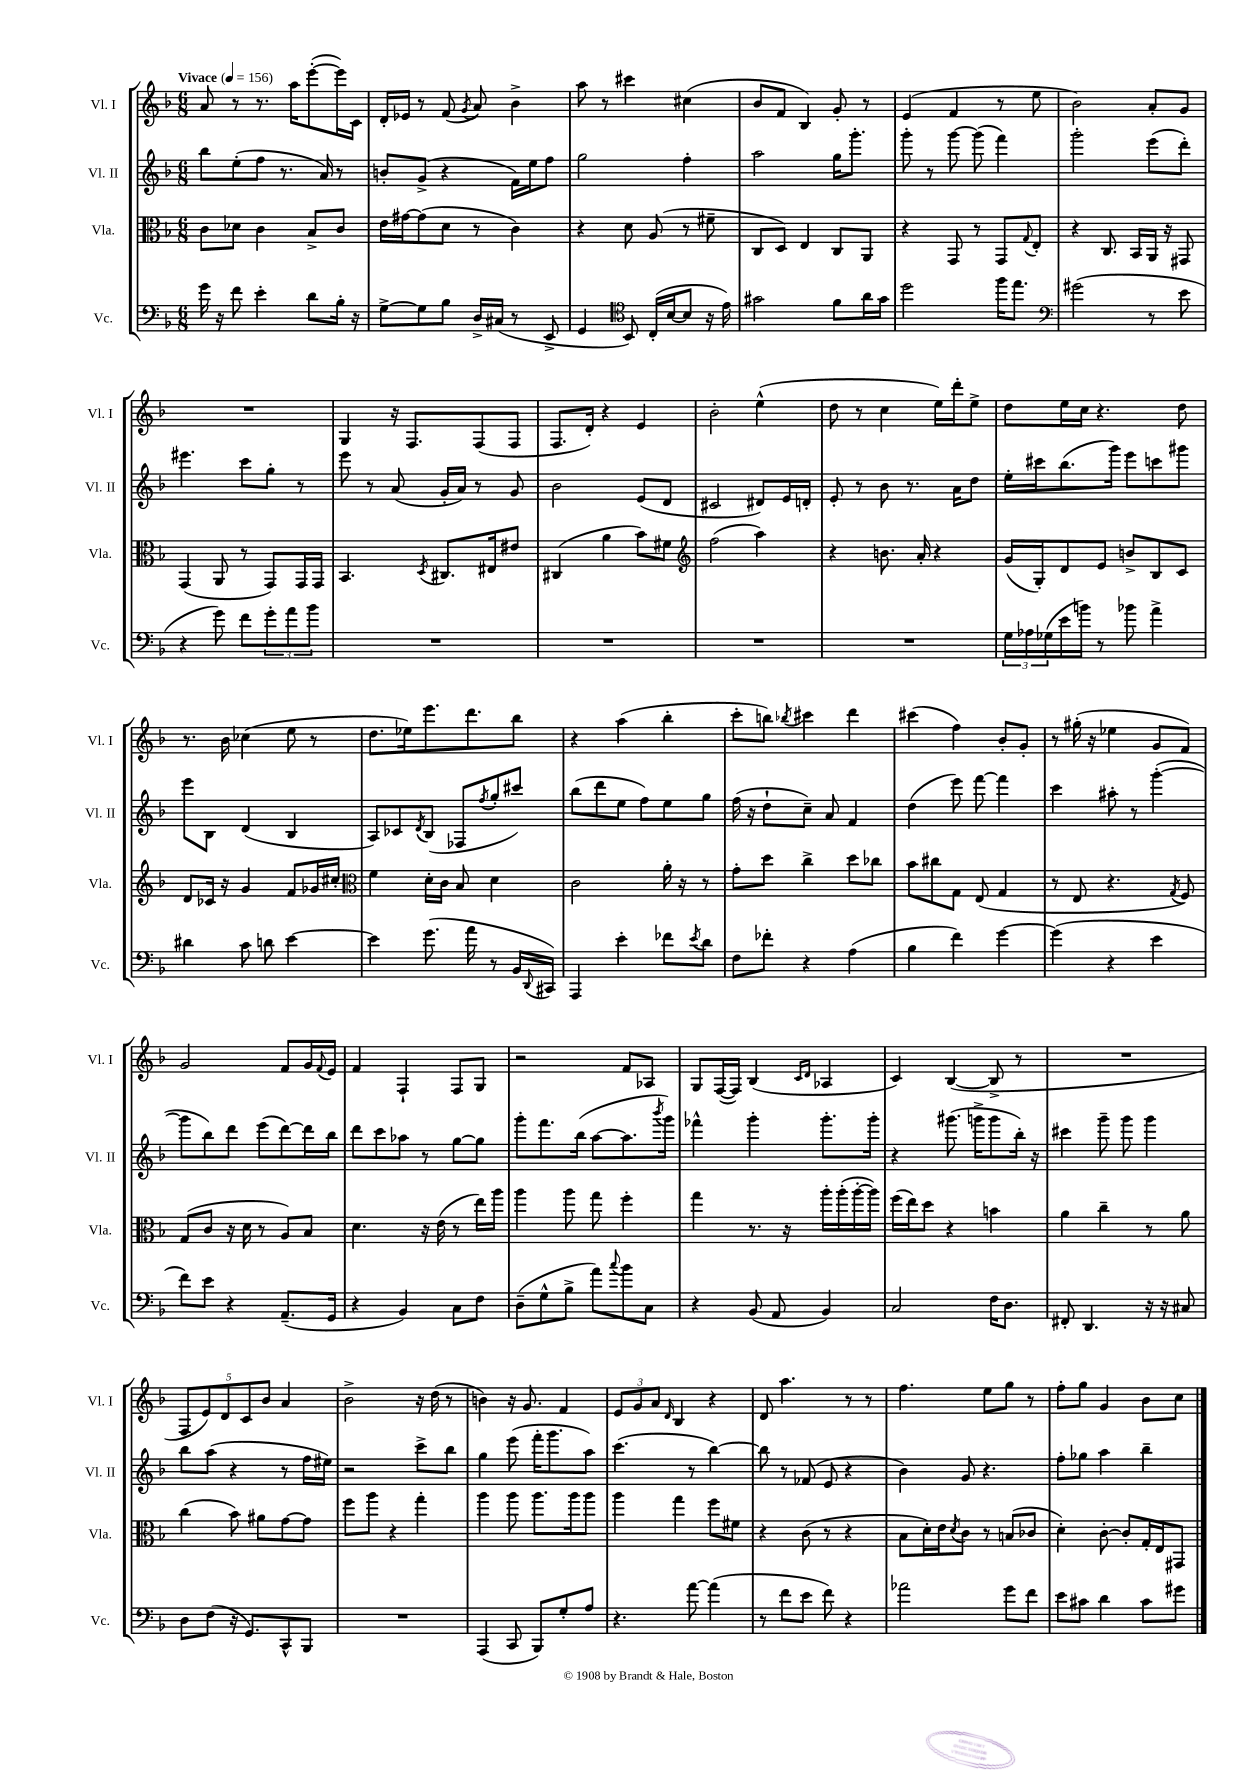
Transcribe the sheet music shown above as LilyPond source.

<<
\new StaffGroup <<
\new Staff = "s0" \with { instrumentName = "Vl. I" shortInstrumentName = "Vl. I" } {
    \clef treble \key f \major \numericTimeSignature \time 6/8 \tempo "Vivace" 4 = 156
    a'8 r8 r8. a''16 e'''8~-.( e'''16) c'16 |
    d'16-. ees'16 r8 f'8( \acciaccatura { g'8 } a'8) bes'4-> |
    a''8 r8 cis'''4 cis''4( |
    bes'8 f'8 bes4) g'8-. r8 |
    e'4( f'4 r8 e''8 |
    bes'2) a'8-. g'8 |
    R2. |
    g4 r16 f8. f8( f8 |
    f8. d'16-.) r4 e'4 |
    bes'2-. e''4-^( |
    d''8 r8 c''4 e''16) d'''16-. e''8-> |
    d''8 e''16 c''16 r4. d''8 |
    r8. bes'16 ces''4( e''8 r8 |
    d''8. ees''16) e'''8. d'''8. bes''8 |
    r4 a''4( bes''4-. |
    c'''8-. b''8) \acciaccatura { bes''8 } cis'''4 d'''4 |
    cis'''4( f''4) bes'8-. g'8-. |
    r8 gis''16-.( r16 ees''4 g'8 f'8) |
    g'2 f'8 g'16 \appoggiatura { f'8 } e'16 |
    f'4 f4-! f8 g8 |
    r2 f'8 aes8 |
    g8 f16~( f16) bes4( \grace { c'16 d'16 } aes4 |
    c'4) bes4~( bes8-> r8 |
    R2. |
    \tuplet 5/4 { f8 e'8) d'8 c'8 bes'8 } a'4 |
    bes'2-> r16 d''16( r8 |
    b'4) r16 g'8. f'4 |
    \tuplet 3/2 { e'8 g'8 a'8 } \grace { d'16 } bes4 r4 |
    d'8 a''4. r8 r8 |
    f''4. e''8 g''8 r8 |
    f''8-. g''8 g'4 bes'8 c''8 \bar "|." |
}
\new Staff = "s1" \with { instrumentName = "Vl. II" shortInstrumentName = "Vl. II" } {
    \clef treble \key f \major \numericTimeSignature \time 6/8
    bes''8 e''8-.( f''8 r8. a'16) r8 |
    b'8-. g'8->( r4 f'16) e''16 f''8 |
    g''2 f''4-. |
    a''2 g''16 g'''8.-. |
    g'''8-. r8 g'''8~ g'''8( f'''4) |
    g'''2-. e'''8( d'''8-.) |
    eis'''4. c'''8 g''8-. r8 |
    e'''8 r8 a'8( g'16-. a'16) r8 g'8 |
    bes'2 e'8( d'8 |
    cis'2 dis'8) e'16 d'16-. |
    e'8-. r8 bes'8 r8. a'16 d''8 |
    e''16-. cis'''16 bes''8.( g'''16) e'''8 c'''8 gis'''8 |
    e'''8 bes8 d'4( bes4 |
    a8) ces'8 \acciaccatura { d'8 } bes8( fes8 \acciaccatura { f''8 } g''8-. cis'''8) |
    bes''8( d'''8 e''8 f''8) e''8 g''8 |
    f''16( r16 d''8-! c''8--) a'8 f'4 |
    d''4( e'''8) f'''8~ f'''4 |
    c'''4 ais''8-. r8 g'''4~-.( |
    g'''8 bes''8) d'''8 e'''8( d'''8~) d'''16 bes''16 |
    d'''8 c'''8 aes''8 r8 g''8~ g''8 |
    g'''8-. f'''8. bes''16( a''8~ a''8. \acciaccatura { bes'''8 } g'''16) |
    fes'''4-^ g'''4-. g'''8.-. g'''16-. |
    r4 gis'''8.( g'''16-> g'''8 bes''16-.) r16 |
    cis'''4 g'''8-- g'''8 g'''4 |
    bes''8 a''8( r4 r8 f''16 eis''16) |
    r2 c'''8-> bes''8 |
    g''4 e'''8( f'''16-. g'''8. a''8) |
    c'''4.( r8 bes''4~) |
    bes''8 r8 fes'8( e'8 r4 |
    bes'4) g'8 r4. |
    f''8-. ges''8 a''4 bes''4-- \bar "|." |
}
\new Staff = "s2" \with { instrumentName = "Vla." shortInstrumentName = "Vla." } {
    \clef alto \key f \major \numericTimeSignature \time 6/8
    c'8 des'8 c'4 bes8-> c'8 |
    e'16 gis'16~ gis'8( d'8 r8 c'4) |
    r4 d'8 a8( r8 fis'8-- |
    c8 d8) e4 c8 a,8 |
    r4 g,8 r8 g,8 \appoggiatura { g8 } e8-. |
    r4 c8. bes,16 a,16 r16 gis,8 |
    g,4( a,8 r8 g,8) g,16 g,16 |
    bes,4. \acciaccatura { d8 } cis8. eis16 eis'8 |
    cis4( a'4 bes'8) fis'8 |
    \clef treble f''2( a''4) |
    r4 b'8. a'16-. r4 |
    g'16( g16-.) d'8 e'8 b'8-> bes8 c'8 |
    d'8 ces'16 r16 g'4 f'8 ges'16 cis''16-. |
    \clef alto f'4 d'16-. c'16 bes8 d'4 |
    c'2 a'16-. r16 r8 |
    g'8-. d''8 c''4-> d''8 ces''8 |
    bes'8 cis''8 g8 e8( g4 |
    r8 e8 r4. \acciaccatura { g8 } f8) |
    g8( c'8 r16 d'16 r8 a8) bes8 |
    d'4. r16 e'16( r8 e''16) a''16 |
    a''4 a''8 g''8 f''4-. |
    g''4 r8. r16 a''16-. a''16-.( a''16~-. a''16) |
    f''16( e''16) d''8 r4 b'4 |
    a'4 c''4-- r8 a'8 |
    c''4( bes'8) ais'8 g'8~ g'8 |
    f''8 a''8 r4 g''4-. |
    a''4 a''8 a''8. a''16 a''8 |
    a''4 g''4 f''8 fis'8 |
    r4 c'8( r8 r4 |
    bes8 d'16-.) e'16 \acciaccatura { d'8 } c'8 r8 b8( ces'8 |
    d'4-.) c'8~-. c'8-. g16-. e16 gis,8 \bar "|." |
}
\new Staff = "s3" \with { instrumentName = "Vc." shortInstrumentName = "Vc." } {
    \clef bass \key f \major \numericTimeSignature \time 6/8
    g'16 r16 f'8 e'4-. d'8 bes16-. r16 |
    g8~-> g8 bes8 d16-> cis16( r8 e,8-> |
    g,4 \clef tenor bes,8) c16-.( bes16~ bes8 r16 e'16) |
    gis'2 f'8 a'16 gis'16 |
    d''2 f''16 e''8. |
    \clef bass gis'2( r8 e'8 |
    r4 g'8) f'8 \tuplet 3/2 { g'8-. a'8 bes'8 } |
    R2. |
    R2. |
    R2. |
    R2. |
    \tuplet 3/2 { g16 aes16 ges16( } e'16 b'16) r8 bes'8 a'4-> |
    dis'4 c'8 d'8 e'4~ |
    e'4 g'8.( a'16 r8 bes,16 \appoggiatura { d,8 } cis,16) |
    a,,4 e'4-. fes'8 \acciaccatura { e'8 } d'8 |
    f8 fes'8-. r4 a4( |
    bes4 f'4) g'4~ |
    g'4( r4 e'4 |
    f'8) e'8 r4 a,8.--( g,16 |
    r4 bes,4) c8 f8 |
    d8--( g8-^ bes8-> a'8) \appoggiatura { c''8 } bes'8 c8 |
    r4 bes,8( a,8 bes,4) |
    c2 f16 d8. |
    fis,8-. d,4. r16 r16 cis8 |
    d8 f8( r16 g,8.) c,8-^ bes,,8 |
    R2. |
    a,,4( c,8 bes,,8) g8-. a8 |
    r4. a'8~ a'4( |
    r8 f'8 e'8 f'8) r4 |
    aes'2 g'8 f'8 |
    e'8 cis'8 d'4 cis'8 gis'8 \bar "|." |
}
>>
>>
\layout { \context { \Score \remove "Bar_number_engraver" } }
